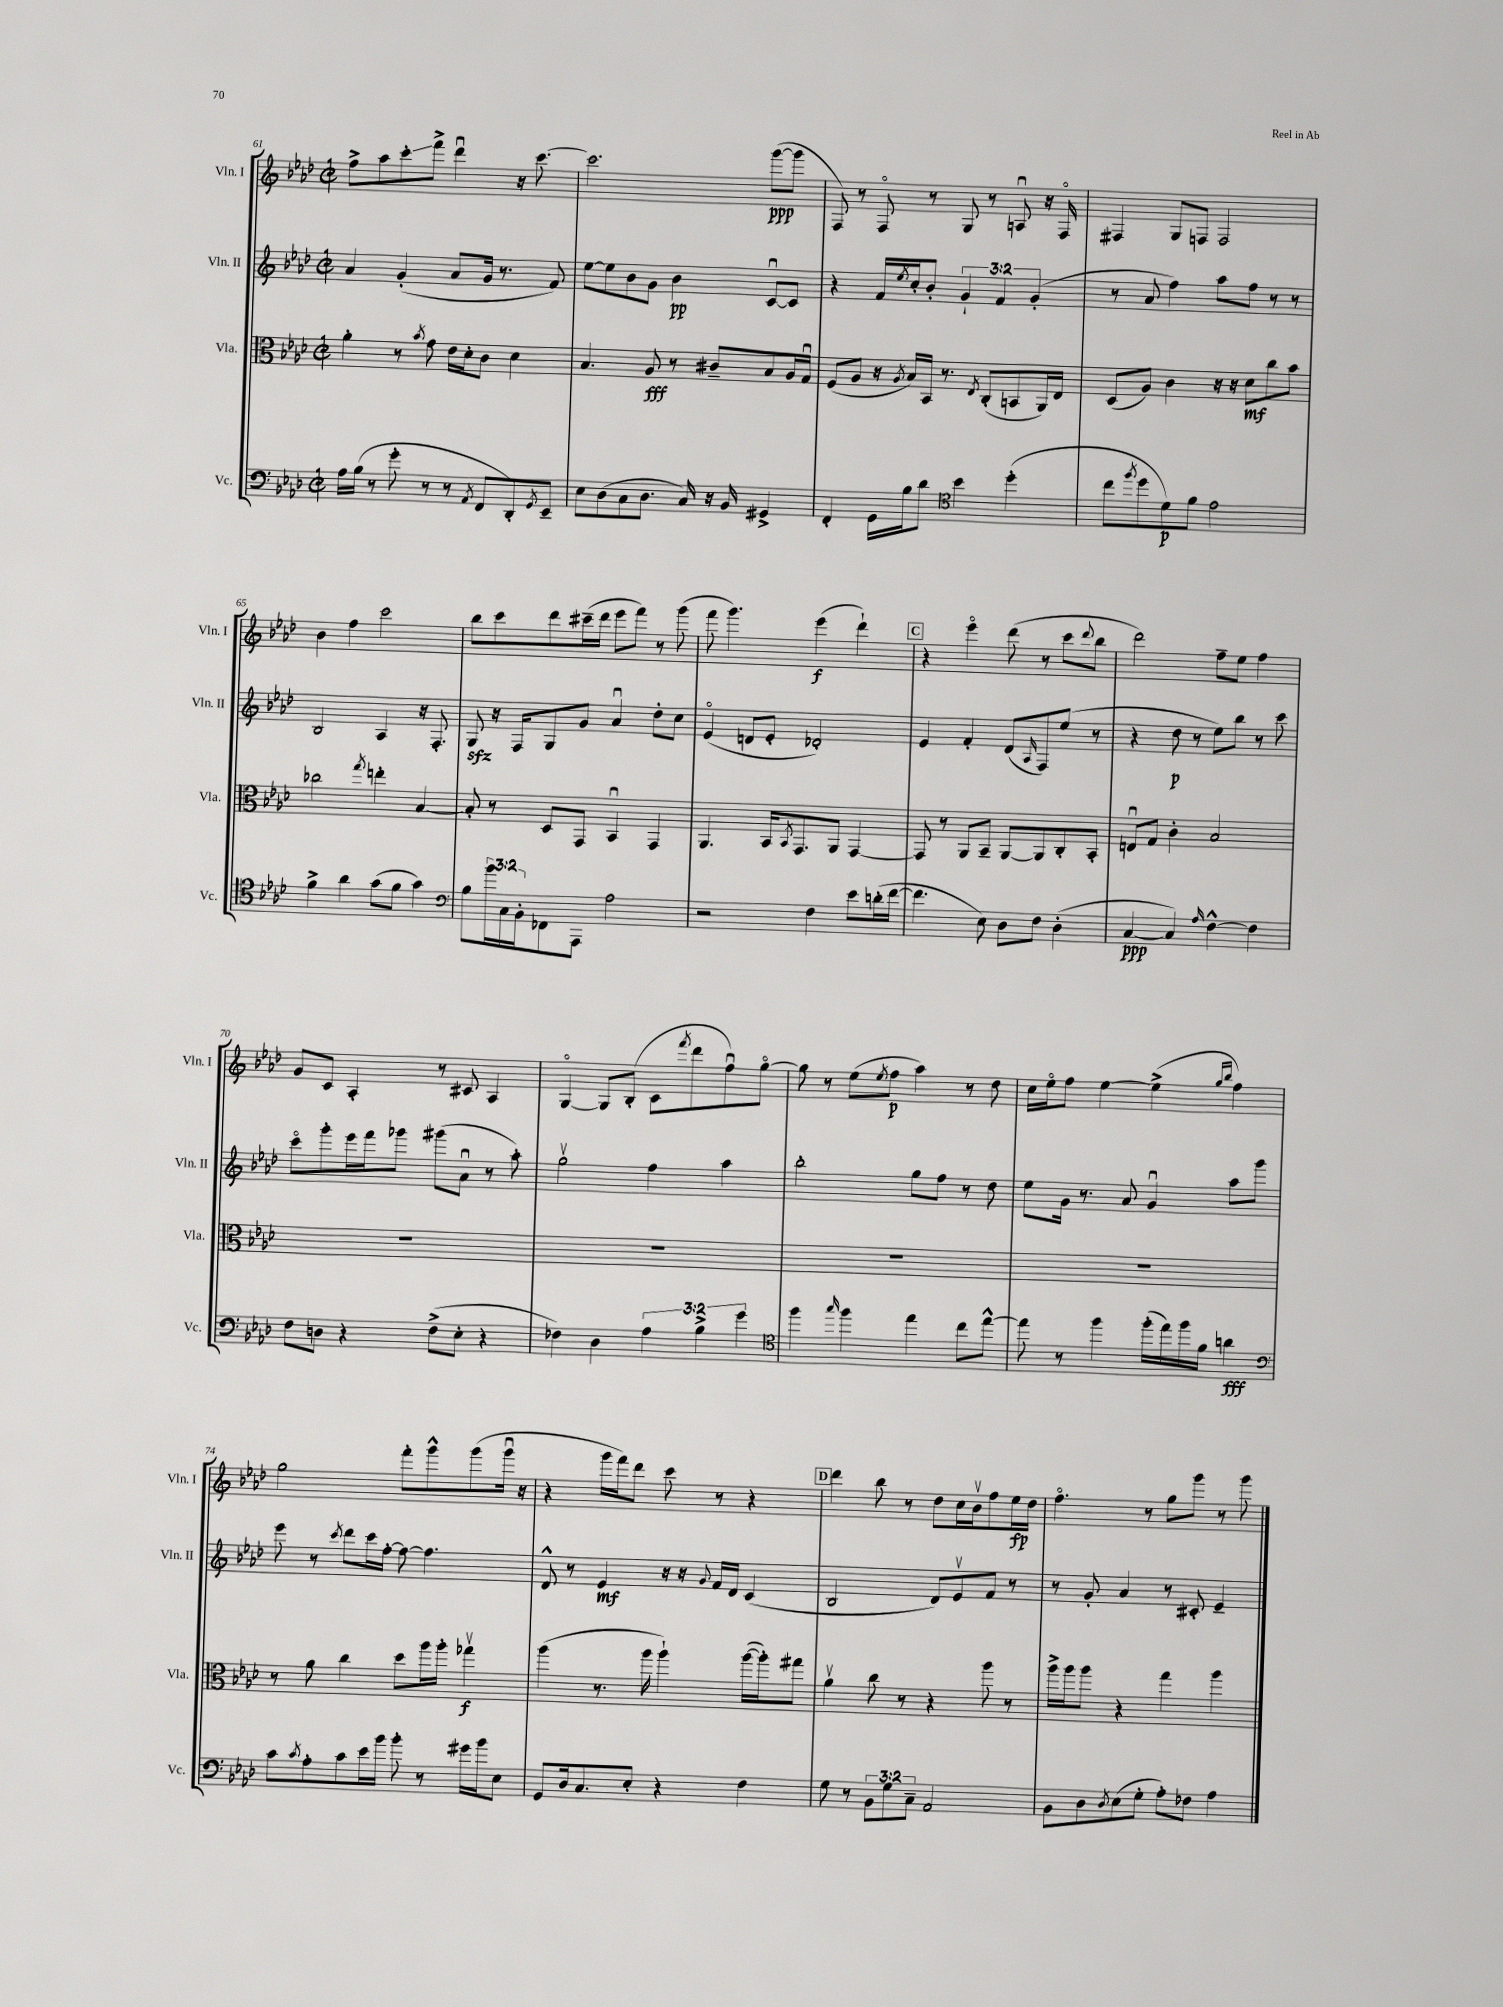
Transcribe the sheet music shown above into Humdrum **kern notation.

**kern	**kern	**kern	**kern
*staff4	*staff3	*staff2	*staff1
*clefF4	*clefC3	*clefG2	*clefG2
*k[b-e-a-d-]	*k[b-e-a-d-]	*k[b-e-a-d-]	*k[b-e-a-d-]
*M2/2	*M2/2	*M2/2	*M2/2
*met(c|)	*met(c|)	*met(c|)	*met(c|)
16A-	4a-'	4a-	8ff^
(16B-	.	.	.
8r	.	.	8aa-
8g'	8r	(4g'	8ccc'
.	8qb-	.	.
8r	8g	.	8fff^
8r	16e-	8a-	4ddd-u
.	16d-'	.	.
8qAA-	.	.	.
8FF	8c	16g	.
.	.	8.r	.
8DD-')	4d-	.	16r
.	.	.	[8.ccc
8qGG	.	.	.
8EE-~	.	8f)	.
=	=	=	=
8E-	4.B-	[8ee-	2.ccc]
(8D-	.	8ee-]	.
8C	.	8b-	.
8.D-	8A-	8g	.
.	8r	4b-	.
16C)	.	.	.
16r	8c#~	.	.
16BB-	.	.	.
4GG#^	8B-	[8cu	([8ggg
.	16A-	8c]	8ggg]
.	16Gu	.	.
=	=	=	=
4FF'	(8F	4r	8F)
.	8A-	.	8r
16GG	16r	16f	8Fo
.	8qA-	8qee-	.
16B-	16B-)	16cc'	.
8d-	16BB-	8b-'	8r
.	8.r	.	.
*clefC4	*	*	*
4b-	.	6g`	8G
.	8qE-	.	.
.	(8C'	.	8r
.	.	6f	.
(4dd-'	8BB	.	8Au
.	.	(6g'	.
.	16AA-)	.	16r
.	16E-	.	16Fo
=	=	=	=
8cc	(8D-	8r	4F#
8qff	.	.	.
8dd-	8A-)	8a-	.
8d-)	4c	4ff)	8G
8f	.	.	8F
2e-	16r	8aa-	2F
.	16r	.	.
.	8d-	8ff	.
.	8cc	8r	.
.	8b-	8r	.
=	=	=	=
4f^	2cc-	2B-	4b-
4a-	.	.	4ff
.	8qgg	.	.
(8g	4ee'	4A-	2ccc
8f	.	.	.
4g)	[4B-	16r	.
.	.	8.F'	.
=	=	=	=
*clefF4	*	*	*
8B-	8B-']	8G	8bb-
24b-	8r	16r	8ccc
24C	.	.	.
.	.	16F	.
24BB-'	.	.	.
8FF-	8D-	8G	8ddd-
8AAA-	8GG	8g	(16ccc#~
.	.	.	16ddd-
2A-	4BB-u	4a-u	8eee-
.	.	.	8fff)
.	4GG	8dd-'	8r
.	.	8cc	(8ggg
=	=	=	=
2r	4.AA-	(4e-o	8fff
.	.	.	4.ggg)
.	.	8d	.
.	16BB-	8e-'	.
.	8qBB-	.	.
.	8.GG	.	.
4F	.	2d-')	(4eee-
.	8AA-	.	.
8e-	[4GG	.	4ddd-`)
(16d'	.	.	.
[16f	.	.	.
=	=	=	=
4.f]	8GG]	4e-	4r
.	8r	.	.
.	8AA-	4f'	4eee-o
8E-)	8BB-~	.	.
8D-	[8AA-	(8d-	(8ddd-
.	.	16qqA-	.
8F	8AA-]	8F)	8r
(4D-'	8C'	(8ee-	8ccc
.	.	.	8qqddd-
.	8BB-'	8r	8bb-
=	=	=	=
[4C	8Eu	4r	2ddd-)
.	8G	.	.
4C])	4c'	8dd-	.
.	.	8r	.
16qqA-	.	.	.
[4F^^	2B-	8ee-)	8ff~
.	.	8bb-	8ee-
4F]	.	8r	4ff
.	.	8ccc	.
=	=	=	=
8F	1r	8ccco	8g
8D	.	8ggg'	8c
4r	.	16eee-	4A-'
.	.	16fff	.
.	.	8ggg-	.
(8F^	.	(8ggg#	8r
8E-'	.	8a-u	8c#
4r	.	8r	4A-
.	.	8aa-')	.
=	=	=	=
4F-)	1r	2ggv	[4Go
4D-	.	.	8G]
.	.	.	(8B-'
6A-	.	4ff	8c
.	.	.	8qfff
.	.	.	8ddd-
6B-^	.	.	.
.	.	4aa-	8ffu)
6g	.	.	.
.	.	.	[8ggo
=	=	=	=
*clefC4	*	*	*
4ff	1r	2bb-'	8gg]
.	.	.	8r
16qqgg	.	.	.
4ff	.	.	(8ee-
.	.	.	8qee-
.	.	.	8ff
4ee-	.	8gg	4aa-)
.	.	8ff	.
8cc	.	8r	8r
[8ee-^^	.	8dd-	8dd-
=	=	=	=
8ee-]	1r	8ee-	16cc
.	.	.	16ee-o
8r	.	16g	8ff
.	.	8.r	.
4ff	.	.	[4ee-
.	.	8a-	.
(16ff'	.	4gu	(4ee-^]
16ee-)	.	.	.
16ff	.	.	.
16f	.	.	.
.	.	.	16qqgg
.	.	.	16qqbb-
4a	.	8aa-	4ff)
.	.	8ggg	.
=	=	=	=
*clefF4	*	*	*
8c	8r	8eee-	2gg
8qc	.	.	.
8A-'	8a-	8r	.
.	.	8qccc	.
8c	4cc	8ddd-	.
16e-	.	16ccc	.
16b-	.	[16ff'	.
8b-'	8dd-	8ff_	8fff'
8r	16aa-	4.ff]	8ggg^^
.	16aa-'	.	.
16g#	4gg-v	.	(8ggg
16b-	.	.	.
8E-	.	.	16gggu
.	.	.	16r
=	=	=	=
8GG	(4aa-	8d-^^	4r
16D-	.	8r	.
8.C	.	.	.
.	8.r	4e-	16ggg
.	.	.	16fff)
8E-'	.	.	8ddd-
.	16aa-	.	.
4r	4aa-`)	16r	8ccc
.	.	16r	.
.	.	8qqg	.
.	.	16f	8r
.	.	16d-	.
4F	([16aa-	(4c	4r
.	16aa-'])	.	.
.	8gg#	.	.
=	=	=	=
8G	4a-v	2B-	4ddd-
8r	.	.	.
12BB-	8cc	.	8bb-
12G	.	.	.
.	8r	.	8r
12C~	.	.	.
2AA-	4r	8d-)	8dd-
.	.	8e-v	16cc
.	.	.	16b-v
.	8aa-	8f	8ff
.	8r	8r	16ee-
.	.	.	16dd-
=	=	=	=
8BB-	16aa-^	8r	4.ffo
.	16aa-	.	.
8D-	8aa-	8g'	.
8qD-	.	.	.
(8E-	4r	4a-	.
8G'	.	.	8r
8A-')	4gg	8r	8gg
8F-	.	8c#'	8ggg
4A-	4aa-	4e-~	8r
.	.	.	8ggg
==	==	==	==
*-	*-	*-	*-
